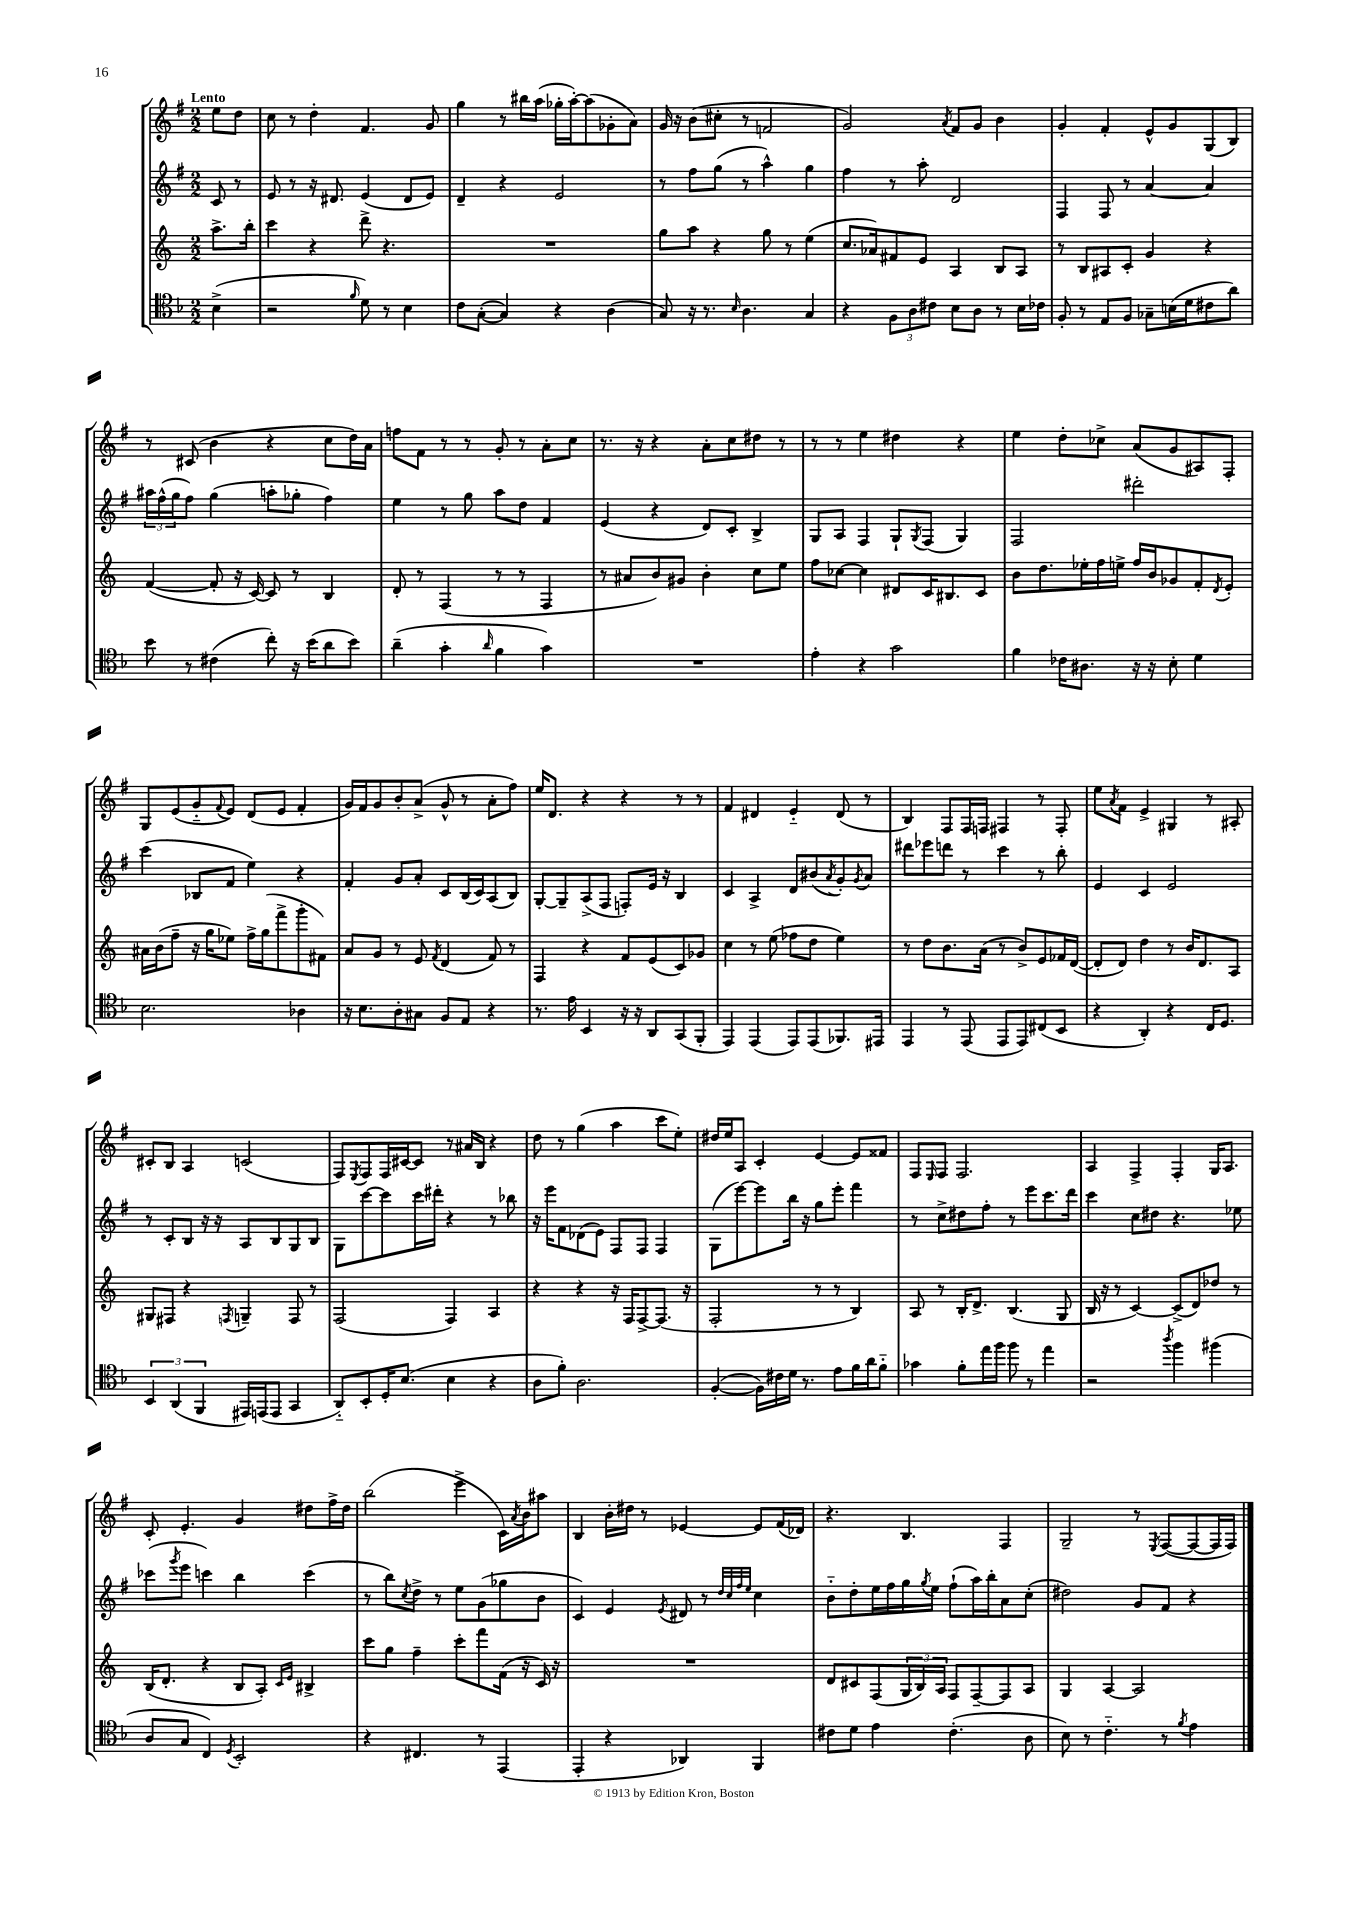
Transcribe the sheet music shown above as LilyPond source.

<<
\new StaffGroup <<
\new Staff = "s0" {
    \clef treble \key g \major \numericTimeSignature \time 2/2 \partial 4 \tempo "Lento"
    e''8 d''8 |
    c''8 r8 d''4-. fis'4. g'8 |
    g''4 r8 bis''16 a''16( ges''16-. a''16~-.) a''8( ges'8-. a'8) |
    g'16 r16 b'8( cis''8-. r8 f'2 |
    g'2) \acciaccatura { a'8 } fis'8 g'8 b'4 |
    g'4-. fis'4-. e'8-^ g'8 g8( b8) |
    r8 cis'8( b'4 r4 c''8 d''16) a'16 |
    f''8 fis'8 r8 r8 g'8-. r8 a'8-. c''8 |
    r8. r16 r4 a'8-. c''8 dis''8 r8 |
    r8 r8 e''4 dis''4 r4 |
    e''4 d''8-. ces''8-> a'8( g'8 ais8) fis8-. |
    g8 e'8( g'8-_ \appoggiatura { fis'8 } e'8) d'8( e'8 fis'4-. |
    g'16) fis'16 g'8 b'8-. a'8->( g'8-^ r8 a'8-. fis''8) |
    e''16 d'8. r4 r4 r8 r8 |
    fis'4 dis'4 e'4-_ dis'8( r8 |
    b4) fis8 fis16 f16 fis4 r8 fis8-. |
    e''8 \acciaccatura { a'8 } fis'8 e'4-> gis4 r8 ais8-. |
    cis'8-. b8 a4 c'2( |
    fis8) \acciaccatura { e8 } fis8 fis16 cis'16~ cis'8 r8 ais'16 b16 r4 |
    d''8 r8 g''4( a''4 c'''8 e''8-.) |
    dis''16 e''16 a8 c'4-. e'4~ e'8 fisis'8 |
    fis8 \grace { e16 } fis8 fis2. |
    a4 fis4-> fis4-. g16 a8. |
    c'8-. e'4.-. g'4 dis''8 fis''16-> dis''16 |
    b''2( e'''4-> c'16) \acciaccatura { a'8 } b'16 ais''8 |
    b4 b'16-. dis''16 r8 ees'4~ ees'8 fis'16( des'16) |
    r4. b4. fis4 |
    g2-- r8 \acciaccatura { e8 } fis8~( fis8~ fis16 fis16) \bar "|." |
}
\new Staff = "s1" {
    \clef treble \key g \major \numericTimeSignature \time 2/2 \partial 4
    c'8 r8 |
    e'8 r8 r16 dis'8. e'4( dis'8 e'8) |
    d'4-- r4 e'2 |
    r8 fis''8 g''8( r8 a''4-^) g''4 |
    fis''4 r8 a''8-. d'2 |
    fis4 fis8 r8 a'4~ a'4 |
    \tuplet 3/2 { ais''16 fis''16-^( g''16 } fis''8) g''4( a''8-. ges''8-. fis''4) |
    e''4 r8 g''8 a''8 d''8 fis'4 |
    e'4( r4 d'8) c'8-. b4-> |
    g8 a8 fis4 g8-! \acciaccatura { g8 } fis8( g4) |
    fis2 dis'''2-. |
    c'''4( bes8 fis'8 e''4) r4 |
    fis'4-. g'8 a'8-. c'8 b16( c'16) a8( b8) |
    g8~-. g8-- a8->( fis8 f8-.) e'16 r16 b4 |
    c'4 a4-> d'8 bis'8( \acciaccatura { a'8 } g'8-.) \acciaccatura { g'8 } a'8 |
    dis'''8 ees'''8 d'''8 r8 c'''4 r8 b''8-. |
    e'4 c'4 e'2 |
    r8 c'8-. b8 r16 r16 a8 b8 g8 b8 |
    g8 c'''8~ c'''8 c'''16 dis'''16-. r4 r8 bes''8 |
    r16 e'''16 fis'8 des'8( e'8) fis8 fis8 fis4 |
    g8( e'''8~) e'''8 b''16 r16 g''8 e'''8-. fis'''4 |
    r8 c''8-> dis''8 fis''8-. r8 e'''8 c'''8. d'''16 |
    c'''4 c''8 dis''8 r4. ees''8 |
    ces'''8( \acciaccatura { g'''8 } e'''8 c'''4) b''4 c'''4( |
    r8 b''8) \acciaccatura { c''8 } d''8-> r8 e''8 g'8( ges''8 b'8 |
    c'4) e'4 \acciaccatura { e'8 } dis'8 r8 \grace { d''32 c''32 fis''32 e''32 } c''4 |
    b'8-_ d''8-. e''16 fis''16 g''16 \acciaccatura { g''8 } e''16 fis''8-!( a''16) b''16-. a'8 c''8-.( |
    dis''2) g'8 fis'8 r4 \bar "|." |
}
\new Staff = "s2" {
    \clef treble \key c \major \numericTimeSignature \time 2/2 \partial 4
    a''8.-> b''16-. |
    c'''4 r4 d'''8-> r4. |
    R1 |
    g''8 a''8 r4 g''8 r8 e''4( |
    c''8. aes'16) fis'8 e'8 a4 b8 a8 |
    r8 b8 ais8 c'8-. g'4 r4 |
    f'4~( f'8-. r16 c'16~) c'8 r8 b4 |
    d'8-. r8 f4( r8 r8 f4 |
    r8 ais'8 b'8) gis'8 b'4-. c''8 e''8 |
    f''8 ces''8~ ces''4 dis'8 c'16 bis8. c'8 |
    b'8 d''8. ees''16-. f''16 e''16-> f''16 b'16 ges'8 f'8-. \acciaccatura { d'8 } e'8-. |
    ais'16 b'16( f''8-- r16 g''16 ees''8) f''16-> g''16( f'''8-> g'''8-. fis'8) |
    a'8 g'8 r8 e'8 \acciaccatura { f'8 } d'4( f'8) r8 |
    f4 r4 f'8 e'8( c'8) ges'8 |
    c''4 r8 e''8( fes''8 d''8 e''4) |
    r8 d''8 b'8. a'16( r8 b'8->) e'8 fes'16 d'16~( |
    d'8-. d'8) d''4 r8 b'16 d'8. a8 |
    gis8 fis8 r4 \acciaccatura { f8 } g4-- f8 r8 |
    f2( f4) a4 |
    r4 r4 r16 f16 f8~-> f8.( r16 |
    f2-. r8 r8 b4) |
    a8 r8 b16-. d'8.-> b4.( g8 |
    b16 r16 r8 c'4~) c'8->( d'8) des''8 r8 |
    b16( d'8.-. r4 b8 a8-.) \grace { c'16 e'16 } bis4-> |
    c'''8 g''8 f''4-- c'''8-. f'''8 f'16( r16 c'16) r16 |
    R1 |
    d'8 cis'8 f8( \tuplet 3/2 { g16 b16) a16 } f8 f8~-- f8 a8 |
    g4 a4~ a2 \bar "|." |
}
\new Staff = "s3" {
    \clef tenor \key f \major \numericTimeSignature \time 2/2 \partial 4
    bes4->( |
    r2 \grace { f'16 } d'8) r8 bes4 |
    c'8 g8~-.( g4) r4 a4( |
    g8) r16 r8. \grace { bes16 } a4. g4 |
    r4 \tuplet 3/2 { f8 a8 cis'8 } bes8 a8 r8 bes16 ces'16 |
    f8-. r8 e8 f8 ges8-- b16( d'16 cis'8 a'8) |
    bes'8 r8 cis'4( c''8-.) r16 bes'16( a'8 bes'8) |
    a'4--( g'4-. \grace { a'16 } f'4 g'4) |
    R1 |
    e'4-. r4 g'2 |
    f'4 ces'16 ais8. r16 r16 bes8-. d'4 |
    bes2. aes4 |
    r16 bes8. a8-. gis8 f8 e8 r4 |
    r8. e'16 bes,4 r16 r16 a,8 g,8( f,8-. |
    e,4) e,4( e,8) e,8( fes,8.) eis,16 |
    e,4 r8 e,8( e,8 e,8) cis8( bes,8 |
    r4 a,4-.) r4 c16 d8. |
    \tuplet 3/2 { bes,4 a,4( f,4 } eis,16) e,16( e,8 g,4 |
    a,8-_) bes,8-. d16-. bes8.( bes4 r4 |
    a8 f'8-.) a2. |
    f4~-.( f16) cis'16 d'16 r8. e'8 f'16 a'16 f'8-_ |
    ges'4 f'8-. e''16 f''16 f''8 r8 e''4 |
    r2 \acciaccatura { a''8 } f''4 fis''4( |
    a8 g8 c4) \acciaccatura { d8 } bes,2-. |
    r4 cis4. r8 e,4( |
    e,4-. r4 aes,4) f,4 |
    cis'8 d'8 e'4 cis'4.-.( a8 |
    bes8) r8 c'4.-_ r8 \acciaccatura { f'8 } e'4 \bar "|." |
}
>>
>>
\layout { \context { \Score \remove "Bar_number_engraver" } }
